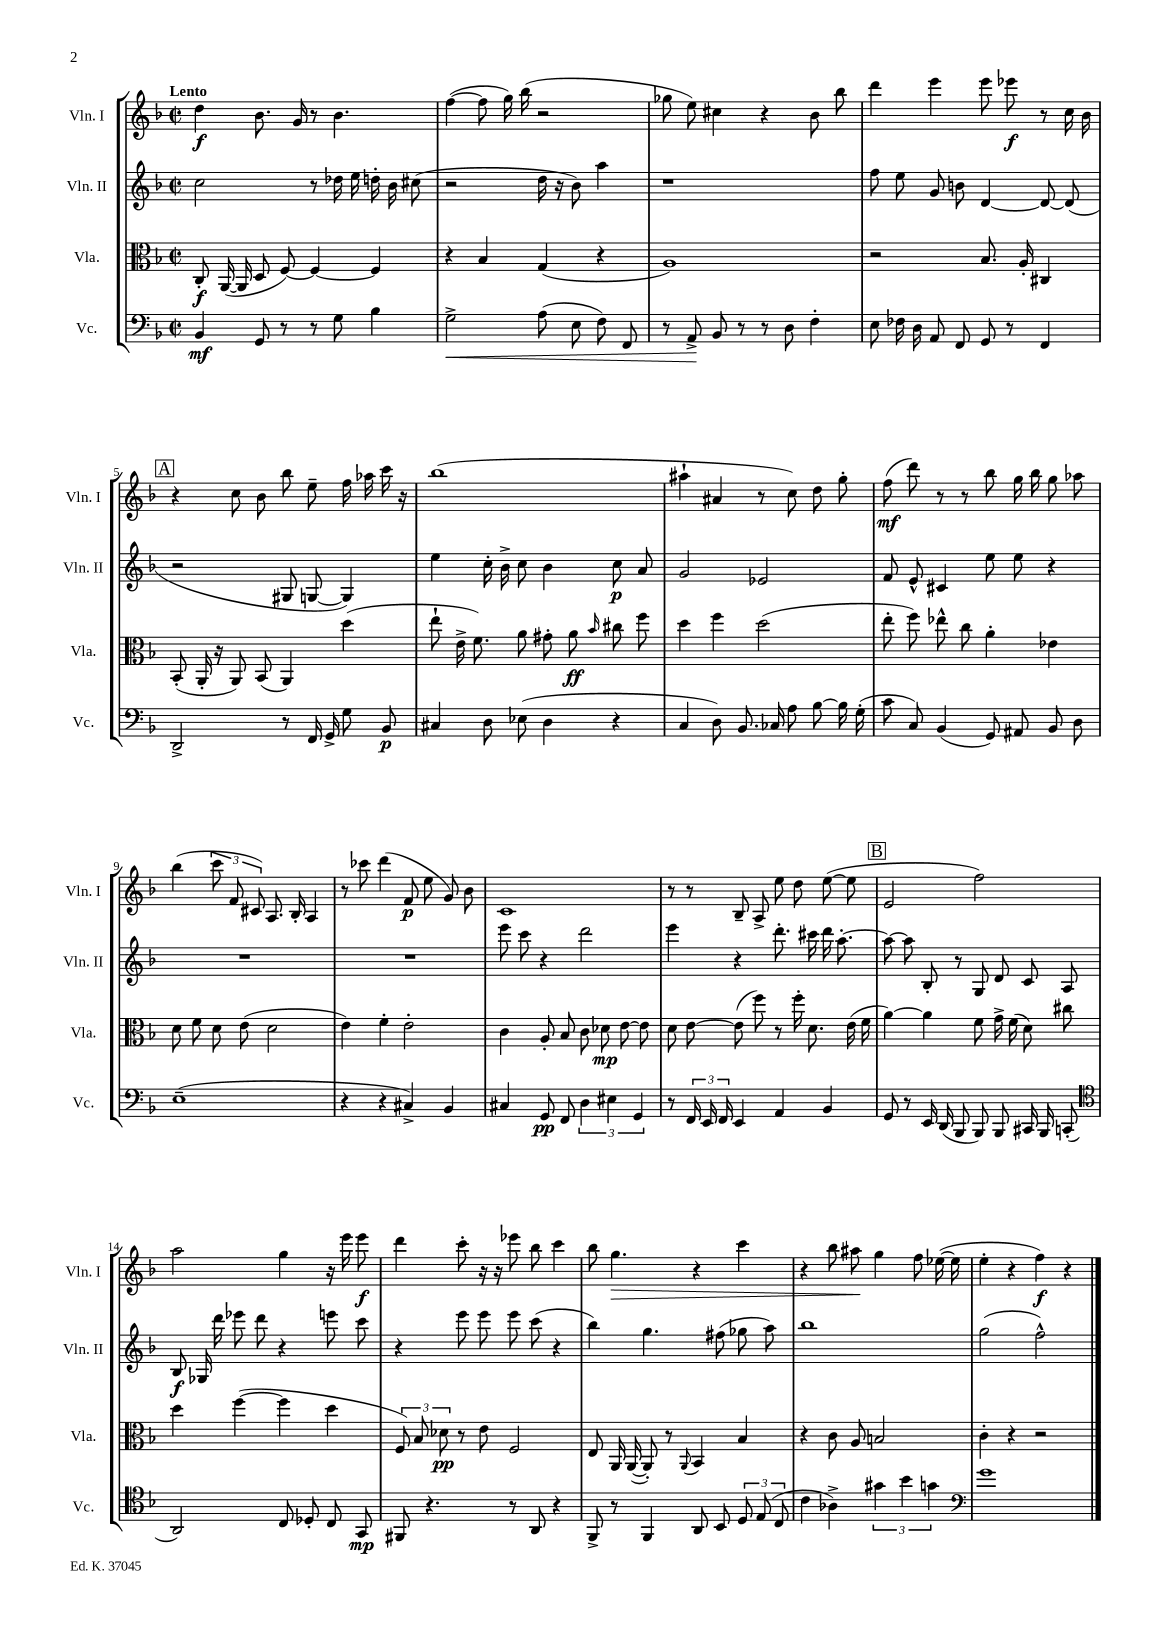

**kern	**kern	**kern	**kern
*staff4	*staff3	*staff2	*staff1
*clefF4	*clefC3	*clefG2	*clefG2
*k[b-]	*k[b-]	*k[b-]	*k[b-]
*M2/2	*M2/2	*M2/2	*M2/2
*met(c|)	*met(c|)	*met(c|)	*met(c|)
4BB-/	8C'/	2cc\	4dd\
.	([16AA/	.	.
.	16AA/]	.	.
8GG/	8D/	.	8.b-\
8r	[8F/)	.	.
.	.	.	16g/
8r	4F/_	8r	8r
8G\	.	16dd-\	4.b-\
.	.	16ee\	.
4B-\	4F/]	16dd'\	.
.	.	16b-\	.
.	.	(8cc#\	.
=	=	=	=
2G^\	4r	2r	([4ff\
.	4B-/	.	8ff\]
.	.	.	16gg\)
.	.	.	(16bb-\
(8A\	(4G/	16dd\	2r
.	.	16r	.
8E\	.	8b-\)	.
8F\)	4r	4aa\	.
8FF/	.	.	.
=	=	=	=
8r	1A)	1r	8gg-\
8AA^/	.	.	8ee\)
8BB-/	.	.	4cc#\
8r	.	.	.
8r	.	.	4r
8D\	.	.	.
4F'\	.	.	8b-\
.	.	.	8bb-\
=	=	=	=
8E\	2r	8ff\	4ddd\
16F-\	.	8ee\	.
16D\	.	.	.
8AA/	.	8g/	4eee\
8FF/	.	8b\	.
8GG/	8.B-/	[4d/	8eee\
8r	.	.	8eee-\
.	16A'/	.	.
4FF/	4C#/	8d/_	8r
.	.	(8d/]	16cc\
.	.	.	16b-\
=	=	=	=
2DD^/	(8BB-'/	2r	4r
.	16AA'/	.	.
.	16r	.	.
.	8AA/)	.	8cc\
.	(8BB-/	.	8b-\
8r	4AA/)	8G#/	8bb-\
16FF/	.	[8G/	8ee~\
16GG^/	.	.	.
8G\	(4dd\	4G/])	16ff\
.	.	.	16aa-\
8BB-/	.	.	16ccc\
.	.	.	16r
=	=	=	=
4C#/	8ee`\	4ee\	(1bb-
.	16e^\	.	.
.	8.f\)	.	.
8D\	.	16cc'\	.
.	.	16b-^\	.
(8E-\	8a\	8cc\	.
4D\	8g#'\	4b-\	.
.	8a\	.	.
.	16qqb-/	.	.
4r	8cc#\	8cc\	.
.	8ff\	8a/	.
=	=	=	=
4C/	4dd\	2g/	4aa#`\
8D\)	4ff\	.	4a#/
8.BB-/	.	.	.
.	(2dd\	2e-/	8r
16C-/	.	.	.
8A\	.	.	8cc\)
[8B-\	.	.	8dd\
16B-\]	.	.	8gg'\
(16G'\	.	.	.
=	=	=	=
8c\	8ee'\	8f/	(8ff\
8C/)	8ff\)	8e^^/	8ddd\)
(4BB-/	8ee-^^\	4c#/	8r
.	8cc\	.	8r
8GG/)	4a'\	8ee\	8bb-\
8AA#/	.	8ee\	16gg\
.	.	.	16bb-\
8BB-/	4e-\	4r	8gg\
8D\	.	.	8aa-\
=	=	=	=
(1E~	8d\	1r	(4bb-\
.	8f\	.	.
.	8d\	.	12ccc\
.	.	.	12f/
.	(8e\	.	.
.	.	.	12c#/)
.	2d\	.	8.A/
.	.	.	16B-'/
.	.	.	4A/
=	=	=	=
4r	4e\)	1r	8r
.	.	.	8ccc-\
4r	4f'\	.	(4ddd\
4C#^/)	2e'\	.	8f/
.	.	.	8ee\
4BB-/	.	.	8g/)
.	.	.	8b-\
=	=	=	=
4C#/	4c\	8eee\	1c
.	.	8ccc\	.
8GG/	8A'/	4r	.
8FF/	8B-/	.	.
6D\	8c\	2ddd\	.
.	8d-\	.	.
6E#\	.	.	.
.	[8e\	.	.
6GG/	.	.	.
.	8e\]	.	.
=	=	=	=
8r	8d\	4eee\	8r
24FF/	[8e\	.	8r
24EE/	.	.	.
24FF/	.	.	.
4EE/	(8e\]	4r	8B-~/
.	8ff\)	.	8A^/
4AA/	8r	8.ddd'\	8ee\
.	16ff'\	.	8dd\
.	8.d\	16ccc#\	.
4BB-/	.	16ddd\	([8ee\
.	.	[8.aa'\	.
.	(16e\	.	8ee\]
.	16f\	.	.
=	=	=	=
8GG/	[4a\)	8aa\_	2e/
8r	.	8aa\]	.
16EE/	4a\]	8B-'/	.
(16DD/	.	.	.
8BBB-/	.	8r	.
8BBB-/)	8f\	8G/	2ff\)
8BBB-/	16g^\	8d/	.
.	(16f\	.	.
16CC#/	8d\)	8c/	.
16BBB-/	.	.	.
(8CC'/	8cc#\	8A/	.
=	=	=	=
*clefC4	*	*	*
2AA/)	4dd\	8B-/	2aa\
.	.	16G-/	.
.	.	16ddd\	.
.	([4ff\	8eee-\	.
.	.	8ddd\	.
8C/	4ff\]	4r	4gg\
8D-'/	.	.	.
8C/	4dd\	8eee\	16r
.	.	.	16eee\
8GG/	.	8ccc\	8eee\
=	=	=	=
8FF#/	12F/)	4r	4ddd\
.	12B-/	.	.
4.r	.	.	.
.	12d-\	.	.
.	8r	8eee\	8ccc'\
.	8e\	8eee\	16r
.	.	.	16r
8r	2F/	8eee\	8eee-\
8AA/	.	(8ccc\	8bb-\
4r	.	4r	4ccc\
=	=	=	=
8FF^/	8E/	4bb-\)	8bb-\
8r	16AA/	.	4.gg\
.	([16AA/	.	.
4FF/	8AA'/])	4.gg\	.
.	8r	.	.
.	8qqAA/	.	.
8AA/	4BB-/	.	4r
8BB-/	.	(8ff#\	.
12D/	4B-/	8gg-\	4ccc\
(12E/	.	.	.
.	.	8aa\)	.
12C/	.	.	.
=	=	=	=
4c\	4r	1bb-	4r
4A-^\)	8c\	.	8bb-\
.	8A/	.	8aa#\
6g#\	2B/	.	4gg\
6b-\	.	.	.
.	.	.	8ff\
6g\	.	.	.
.	.	.	([16ee-\
.	.	.	16ee-\]
=	=	=	=
*clefF4	*	*	*
1g	4c'\	(2gg\	4ee'\
.	4r	.	4r
.	2r	2ff^^\)	4ff\)
.	.	.	4r
==	==	==	==
*-	*-	*-	*-
